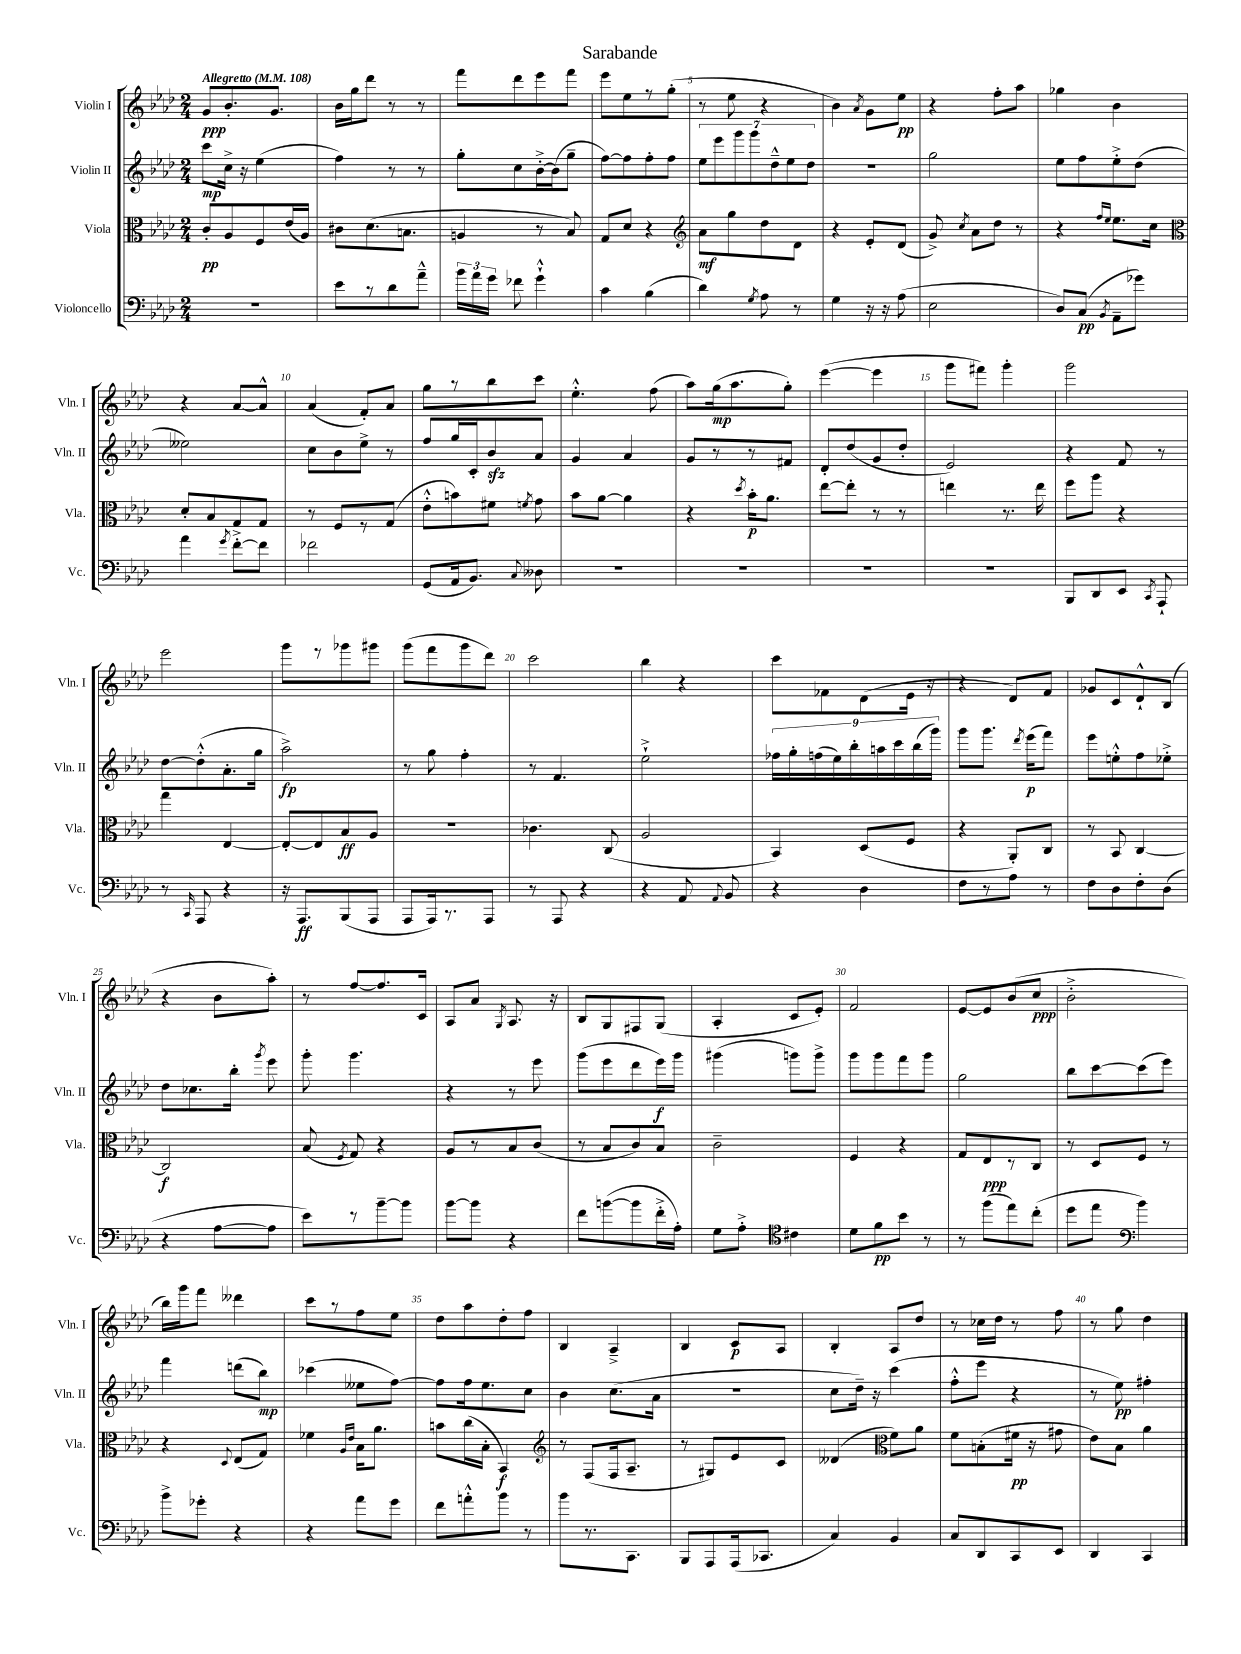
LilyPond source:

\header { title = "Sarabande" }
<<
\new StaffGroup <<
\new Staff = "s0" \with { instrumentName = "Violin I" shortInstrumentName = "Vln. I" } {
    \clef treble \key aes \major \numericTimeSignature \time 2/4 \tempo "Allegretto" 4 = 108
    \autoBeamOff g'8[\ppp bes'8.-. g'8.] |
    bes'16[ g''16 des'''8] r8 r8 |
    f'''8[ des'''8 ees'''8 f'''8] |
    ees'''8[ ees''8 r8 g''8]-.( |
    r8 ees''8 r4 |
    bes'4) \acciaccatura { aes'8 } g'8[ ees''8]\pp |
    r4 f''8[-. aes''8] |
    ges''4 bes'4 |
    r4 aes'8[~ aes'8]-^ |
    aes'4( f'8[-.) aes'8] |
    g''8[ r8 bes''8 c'''8] |
    ees''4.-.-^ f''8( |
    aes''8[) g''16\mp( aes''8. g''8]-.) |
    ees'''4~( ees'''4 |
    g'''8[ fis'''8]) g'''4-. |
    g'''2 |
    ees'''2 |
    g'''8[ r8 ges'''8 gis'''8] |
    g'''8[( f'''8 g'''8 des'''8]) |
    c'''2 |
    bes''4 r4 |
    c'''8[ fes'8 des'8( ees'16] r16 |
    r4 des'8[) f'8] |
    ges'8[ c'8 des'8-!-^ bes8]( |
    r4 bes'8[ aes''8]-.) |
    r8 f''8[~ f''8. c'16] |
    aes8[ aes'8] \acciaccatura { g8 } aes8. r16 |
    bes8[ g8 fis8 g8]( |
    aes4-. c'8[ ees'8]-.) |
    f'2 |
    ees'8[~ ees'8 bes'8( c''8]\ppp |
    bes'2-.-> |
    bes''16[) g'''16 f'''8] deses'''4 |
    c'''8[ r8 f''8 ees''8] |
    des''8[ aes''8 des''8-. f''8] |
    bes4 aes4---> |
    bes4 c'8[\p aes8] |
    bes4-. aes8[ des''8] |
    r8 ces''16[ des''16] r8 f''8 |
    r8 g''8 des''4 \bar "|." |
}
\new Staff = "s1" \with { instrumentName = "Violin II" shortInstrumentName = "Vln. II" } {
    \clef treble \key aes \major \numericTimeSignature \time 2/4
    \autoBeamOff c'''8[\mp c''16]-> r16 ees''4( |
    f''4) r8 r8 |
    g''8[-. c''8 bes'16~-.-> bes'16( g''8]-- |
    f''8[~) f''8 f''8-. f''8] |
    \tuplet 7/4 { ees''8[ ees'''8 g'''8 g'''8 des''8---^ ees''8 des''8] } |
    R2 |
    g''2 |
    ees''8[ f''8 ees''8-.-> des''8]( |
    eeses''2) |
    c''8[ bes'8 ees''8]-> r8 |
    f''8[ g''16 c'16-. bes'8\sfz aes'8] |
    g'4 aes'4 |
    g'8[ r8 r8 fis'8] |
    des'8[-. des''8( g'8 des''8]-. |
    ees'2) |
    r4 f'8 r8 |
    des''8[~ des''8-.-^( aes'8.-. g''16] |
    aes''2->\fp) |
    r8 g''8 f''4-. |
    r8 f'4. |
    ees''2-!-> |
    \tuplet 9/8 { fes''16[ g''16-. f''16( ees''16) bes''16-. a''16 c'''16 bes''16( g'''16]) } |
    g'''8[ g'''8.] \acciaccatura { des'''8 } ees'''16[\p( f'''8]) |
    ees'''8[ e''8-.-^ f''8 ees''8]-.-> |
    des''8[ ces''8. bes''16]-. \acciaccatura { g'''8 } ees'''8 |
    g'''8-. g'''4. |
    r4 r8 ees'''8 |
    g'''8[( ees'''8 des'''8 ees'''16\f) g'''16] |
    gis'''4( g'''8[) g'''8]-> |
    g'''8[ g'''8 f'''8 g'''8] |
    g''2 |
    bes''8[ c'''8~ c'''8( ees'''8]) |
    f'''4 d'''8[( bes''8]\mp) |
    ces'''4( eeses''8[ f''8]~) |
    f''8[ f''16 ees''8. c''8] |
    bes'4 c''8.[( aes'16] |
    R2 |
    c''8[ des''16]--) r16 c'''4( |
    f''8[-.-^ ees'''8] r4 |
    r8 ees''8\pp) fis''4-. \bar "|." |
}
\new Staff = "s2" \with { instrumentName = "Viola" shortInstrumentName = "Vla." } {
    \clef alto \key aes \major \numericTimeSignature \time 2/4
    \autoBeamOff c'8[-.\pp aes8 f8 ees'16( aes16]) |
    cis'8[ des'8.( b8.] |
    a4 r8 bes8) |
    g8[ des'8] r4 |
    \clef treble aes'8[\mf g''8 des''8 des'8] |
    r4 ees'8[-. des'8]( |
    g'8->) \acciaccatura { c''8 } aes'8[ des''8] r8 |
    r4 \grace { f''16[ ees''16] } ees''8.[ c''16] |
    \clef alto des'8[-. bes8 g8 g8] |
    r8 f8[ r8 g8]( |
    ees'8[-.-^ b'8) fis'8] \acciaccatura { f'8 } g'8 |
    bes'8[ aes'8]~ aes'4 |
    r4 \acciaccatura { des''8 } bes'16[-.\p aes'8.] |
    ees''8[~ ees''8]-. r8 r8 |
    e''4 r8. e''16 |
    f''8[ aes''8] r4 |
    g''4 ees4~ |
    ees8[~-. ees8 bes8\ff aes8] |
    r2 |
    ces'4. c8( |
    aes2 |
    bes,4) des8[( f8] |
    r4 aes,8[-.) c8] |
    r8 bes,8 c4~ |
    c2\f |
    bes8( \acciaccatura { f8 } g8) r4 |
    aes8[ r8 bes8 c'8]( |
    r8 bes8[ c'8) bes8] |
    c'2-- |
    f4 r4 |
    g8[ ees8\ppp r8 c8] |
    r8 des8[ f8] r8 |
    r4 \appoggiatura { des8 } ees8[( g8]) |
    fes'4 \grace { aes16[ ees'16] } bes16[ aes'8.] |
    b'8[ c''16( bes16]-. bes,4\f) |
    \clef treble r8 f8[( f16 aes8.]-- |
    r8 gis8[) ees'8 c'8] |
    deses'4( \clef alto f'8[) aes'8] |
    f'8[ b8-.( fis'16]\pp r16 gis'8 |
    ees'8[) bes8] aes'4 \bar "|." |
}
\new Staff = "s3" \with { instrumentName = "Violoncello" shortInstrumentName = "Vc." } {
    \clef bass \key aes \major \numericTimeSignature \time 2/4
    \autoBeamOff R2 |
    ees'8[ r8 des'8 aes'8]---^ |
    \tuplet 3/2 { bes'16[ aes'16 g'16] } fes'8 g'4-!-^ |
    c'4 bes4( |
    des'4) \acciaccatura { g8 } aes8 r8 |
    g4 r16 r16 aes8( |
    ees2 |
    des8[) c8]\pp( \acciaccatura { bes,8 } aes,8[-- ges'8]) |
    aes'4 \acciaccatura { g'8 } f'8[~-.-> f'8] |
    fes'2 |
    g,8[( aes,16 bes,8.]) \appoggiatura { c8 } deses8 |
    R2 |
    R2 |
    R2 |
    R2 |
    bes,,8[ des,8 ees,8] \acciaccatura { c,8 } aes,,8-! |
    r8 \grace { c,16 } aes,,8 r4 |
    r16 aes,,8.[\ff bes,,8( aes,,8] |
    aes,,8[ aes,,16) r8. aes,,8] |
    r8 aes,,8 r4 |
    r4 aes,8 \appoggiatura { aes,8 } bes,8 |
    r4 des4 |
    f8[ r8 aes8] r8 |
    f8[ des8 f8-. des8]( |
    r4 aes8[~ aes8] |
    ees'8[) r8 bes'8~-- bes'8] |
    bes'8[~ bes'8] r4 |
    f'8[ b'8~( b'8 f'16-.-> aes16]-.) |
    g8[ aes8]-.-> \clef tenor cis'4 |
    des'8[ f'8\pp bes'8] r8 |
    r8 f''8[( ees''8) c''8]-.( |
    des''8[ ees''8] \clef bass bes'4) |
    bes'8[-> ges'8]-. r4 |
    r4 aes'8[ g'8] |
    f'8[ a'8-.-^ bes'8] r8 |
    bes'8[ r8. c,8.] |
    bes,,8[ aes,,8 aes,,16( ces,8.] |
    c4) bes,4 |
    c8[ des,8 c,8 ees,8] |
    des,4 c,4 \bar "|." |
}
>>
>>
\layout { \context { \Score \override BarNumber.break-visibility = ##(#f #t #t) barNumberVisibility = #(every-nth-bar-number-visible 5) } }
